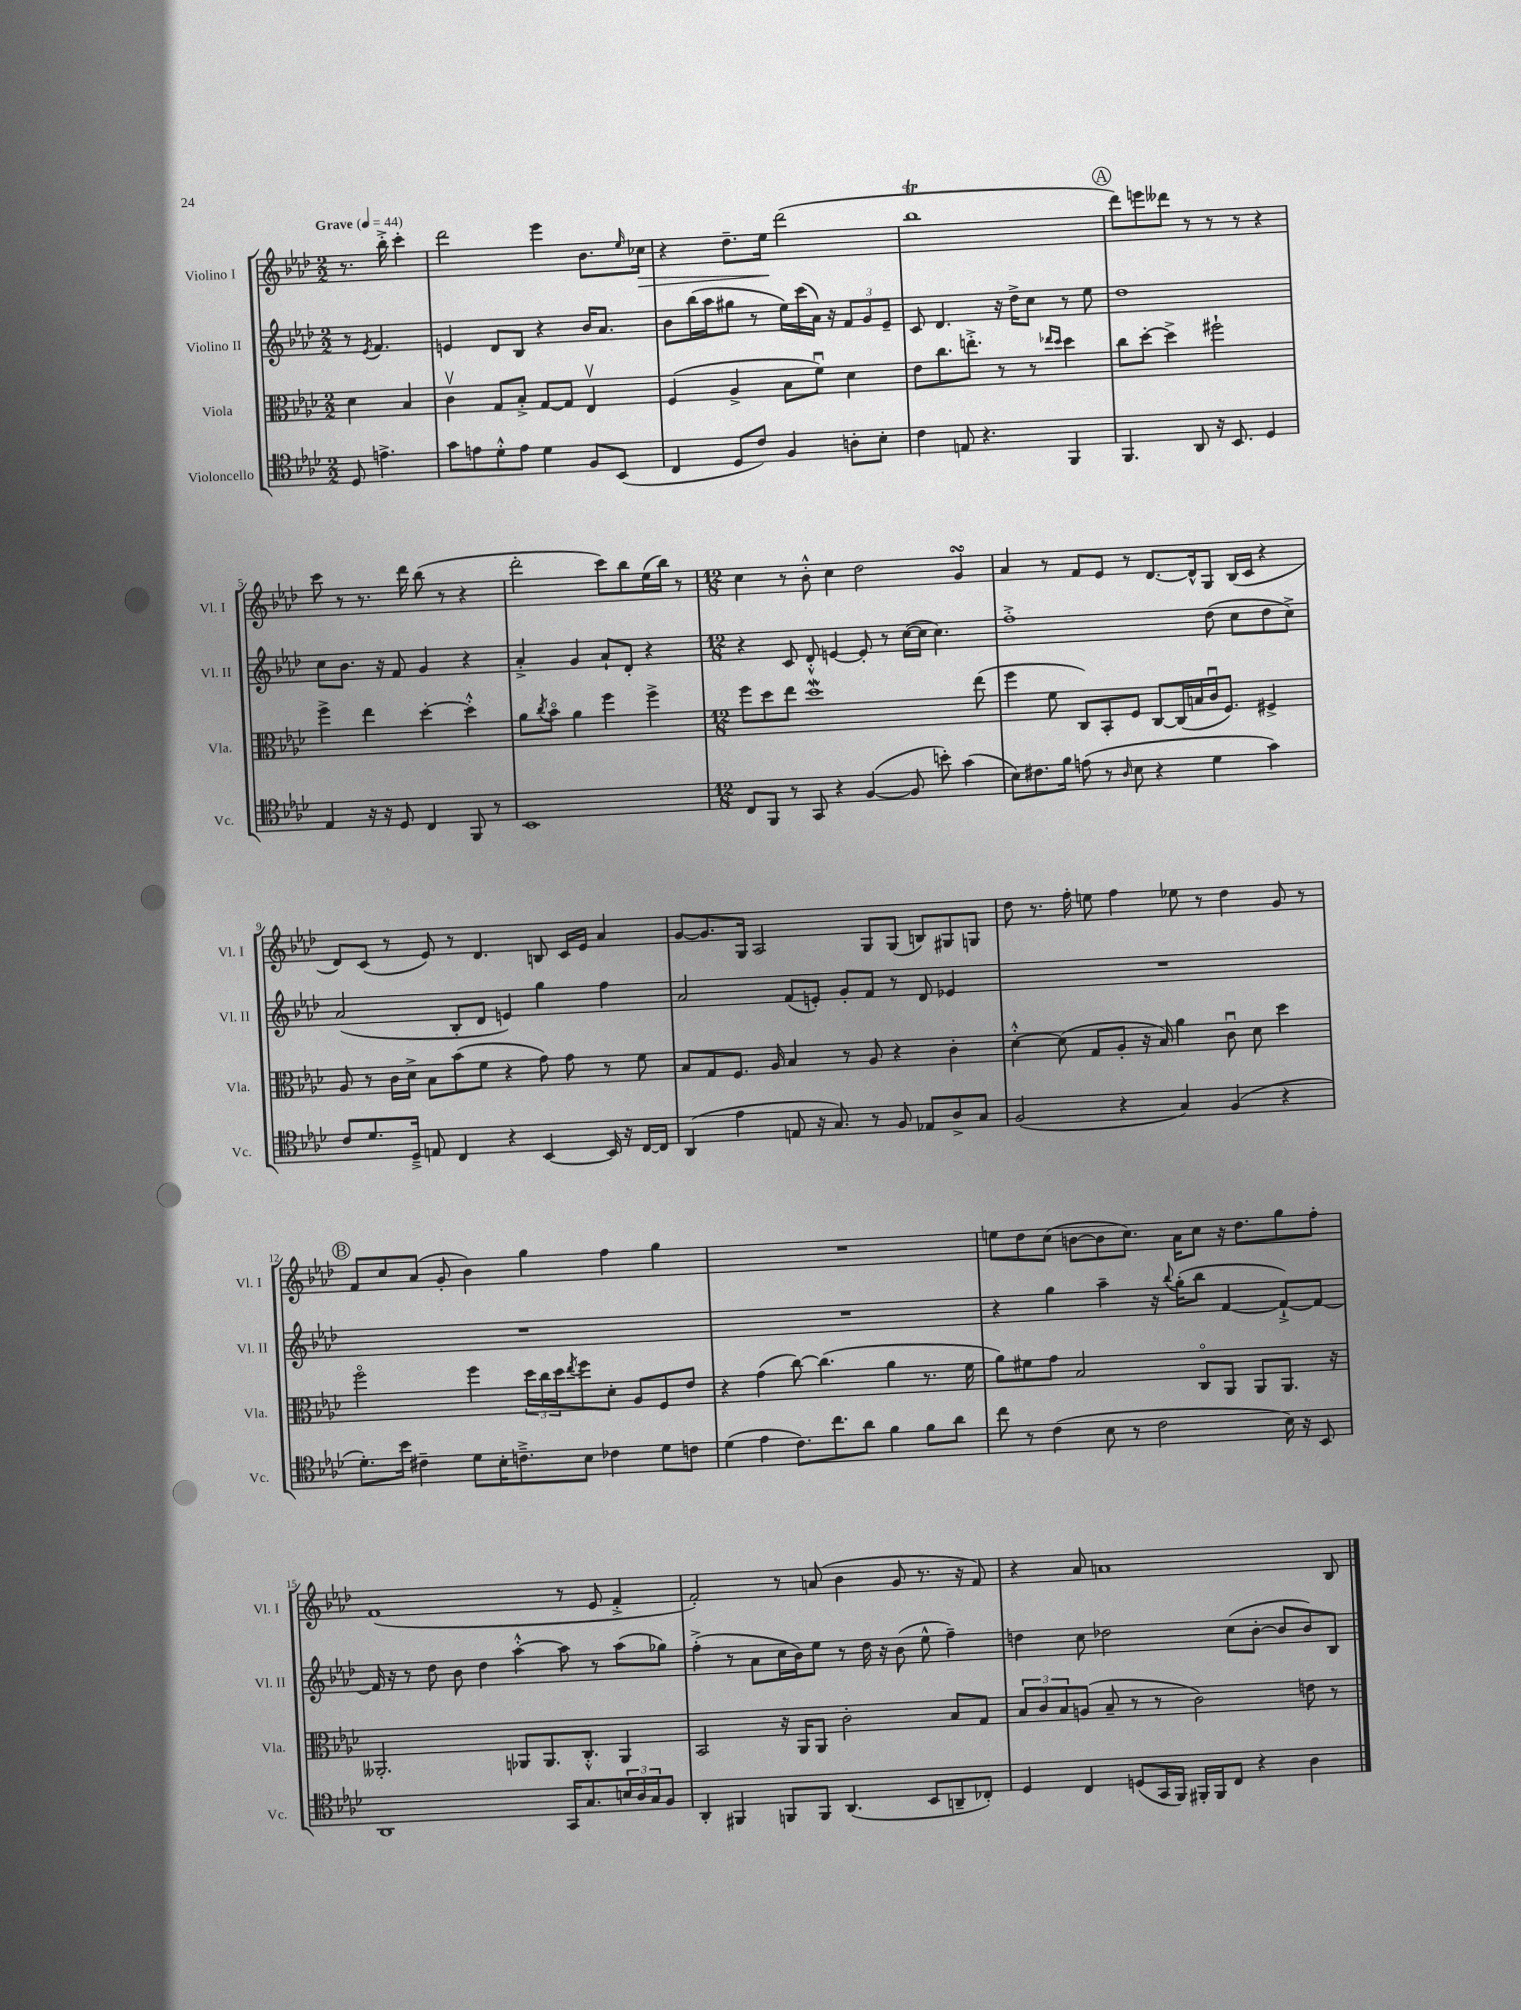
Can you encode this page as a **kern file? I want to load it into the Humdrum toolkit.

**kern	**kern	**kern	**kern
*staff4	*staff3	*staff2	*staff1
*clefC4	*clefC3	*clefG2	*clefG2
*k[b-e-a-d-]	*k[b-e-a-d-]	*k[b-e-a-d-]	*k[b-e-a-d-]
*M2/2	*M2/2	*M2/2	*M2/2
*MM44	*MM44	*MM44	*MM44
8D-/	4d-\	8r	8.r
.	.	8qe-/	.
4.e^\	.	4.f/	.
.	.	.	16bb-'^\
.	4B-/	.	4ccc'\
=	=	=	=
8g\L	4cv\	4e/	2ddd-\
8e\	.	.	.
8d-'^^\	8G/L	8d-/L	.
8e\J	8B-'^/J	8B-/J	.
4d-\	[8G/L	4r	4eee-\
.	8G/]J	.	.
8F/L	4E-v/	16b-/LK	8.b-\L
.	.	8.a-/J	.
(8BB-/J	.	.	.
.	.	.	16qqee-/
.	.	.	16cc-\Jk
=	=	=	=
4C/	(4F/	8b-\L	4r
.	.	(16bb-\L	.
.	.	16aa-\J	.
8D-/L	4A-^/	8gg#\J	8.dd-~\L
8c/J)	.	8r	.
.	.	.	16ee-\Jk
4F/	8B-\L	16ee-\LL)	(2ddd-\
.	.	(16ccc\	.
.	8fu\J)	16a-\JJ)	.
.	.	16r	.
8A'\L	4d-\	12f/L	.
.	.	12g/	.
8B-'\J	.	.	.
.	.	12e-~/J	.
=	=	=	=
4c\	8e-\L	8c/	1bb-
.	8.cc\	4.d-/	.
8E/	.	.	.
.	8.ee'^\J	.	.
4.r	.	.	.
.	8r	16r	.
.	.	16dd-^\LK	.
.	8r	8cc\J	.
.	16qqee-/LL	.	.
.	16qqdd-/JJ	.	.
4FF/	4dd-\	8r	.
.	.	8ee-\	.
=	=	=	=
4.FF/	8cc\L	1dd-	8ddd-\L)
.	[8dd-'\J	.	8eee\
.	4dd-^\]	.	8ddd--\J
8AA-/	.	.	8r
16r	2ff#`\	.	8r
8.BB-/	.	.	.
.	.	.	8r
4D-/	.	.	4r
=	=	=	=
4E-/	4ff^\	8cc\L	8ccc\
.	.	8.b-\J	8r
16r	4ee-\	.	8.r
16r	.	16r	.
8D-/	.	8f/	.
.	.	.	16ddd-\
4C/	[4dd-'\	4g/	(8bb-\
.	.	.	8r
8FF/	4dd-'^^\]	4r	4r
8r	.	.	.
=	=	=	=
1BB-	8a-\L	4a-'^/	2ddd-'\
.	8qcc/	.	.
.	8b-o\J	.	.
.	4a-\	4g/	.
.	4ff\	8a-`/L	8ccc\L)
.	.	8d-'/J	8bb-\
.	4ff^\	4r	(16ee-\L
.	.	.	16bb-\JJ)
.	.	.	8r
=	=	=	=
*M12/8	*M12/8	*M12/8	*M12/8
8C/L	8ff\L	4r	4cc\
8FF/J	8dd-\	.	.
8r	8ee-\J	8c/	8r
8GG/	1dd-	8d-'^^/	8b-'^^\
4r	.	[4e/	4cc\
([4F/	.	8e'/]	2dd-\
.	.	8r	.
8F/]	.	([16cc\LL	.
.	.	16cc\]JJ	.
8b'\)	.	4.cc\)	.
(4g\	.	.	4g/
.	(8ee-\	.	.
=	=	=	=
8B-\L)	4ff\	1ff'^	4a-/
8.c#\	.	.	.
.	8f\	.	8r
16f\Jk	.	.	.
(8e\	8C/L)	.	8f/L
8r	8BB-'/	.	8e-/J
16qqA-/	.	.	.
8B-\	8F/J	.	8r
4r	[8C/L	.	[8.d-/L
.	(16C/]L	.	.
.	16B/	.	16d-^^/]k
4d-\	16cu/J	(8dd-\	8G/J
.	8.F/J)	.	.
.	.	8cc\L	(16B-/LL
.	.	.	16c/JJ
4g\)	4F#^/	8dd-\	4r
.	.	8cc^\J)	.
=	=	=	=
8c/L	8A-/	(2a-/	8d-/L)
8.d-/	8r	.	(8c/J
.	16c\LL	.	8r
16D-~^/Jk	16d-^\JJ	.	.
8E/	8B-\L	.	8e-/)
4C/	(8b-\	8B-'/L	8r
.	8f\J	8d-/J	4.d-/
4r	4r	4e/)	.
[4BB-/	8g\)	4gg\	8B/
.	8g\	.	16c/LL
.	.	.	16e-/JJ
16BB-/]	8r	4ff\	4a-/
16r	.	.	.
[16C/LL	8f\	.	.
16C/]JJ	.	.	.
=	=	=	=
(4AA-/	8B-/L	2a-/	[8g/L
.	8G/	.	8.g/]
4e-\	8.F/J	.	.
.	.	.	16G/Jk
.	.	.	2A-/
.	16A-/	.	.
8E/	4B-/	(8f/L	.
16r	.	8e'/J)	.
8.G/)	.	.	.
.	8r	8g'/L	.
8r	8A-/	8f/J	8G/L
8F/	4r	8r	(8G/J
8E-/L	.	8d-/	8B/L)
8A-^/	4c'\	4e-/	8G#/
8G/J	.	.	8G/J
=	=	=	=
(2F/	[4d-'^^\	1.r	8dd-\
.	.	.	8.r
.	(8d-\]	.	.
.	.	.	16ff'\
.	8G/L	.	8ee\
4r	8A-'/J	.	4ff\
.	16r	.	.
.	16B-/)	.	.
4G/)	4a-\	.	8ee-\
.	.	.	8r
(4F/	8cu\	.	4dd-\
.	8d-\	.	.
4r	4dd-\	.	8g/
.	.	.	8r
=	=	=	=
8.d-'\L)	2ffo\	1.r	8f/L
.	.	.	8cc/
16b-\Jk	.	.	.
4c#~\	.	.	(8a-/J
.	.	.	8g'/
8d-\L	4ff\	.	4b-\)
16B-'\K	.	.	.
8.c~^\	.	.	.
.	24dd-\LL	.	4gg\
.	24cc\	.	.
.	24dd-\J	.	.
.	8qee-/	.	.
8B-\J	8ff\	.	.
4c-\	8d-'\J	.	4ff\
.	8A-/L	.	.
8d-\L	8F/	.	4gg\
8c\J	8e-/J	.	.
=	=	=	=
(4d-\	4r	1.r	1.r
4e-\	(4g\	.	.
8.c\L)	[8cc\)	.	.
.	(4.cc\]	.	.
8.cc\	.	.	.
8a-\J	.	.	.
4f\	4a-\	.	.
8f\L	8.r	.	.
8a-\J	.	.	.
.	16f\	.	.
=	=	=	=
8cc\	8a-\L)	4r	8ee\L
8r	8f#\	.	8dd-\
(4c\	8g\J	4gg\	(8cc\J
.	2B-/	.	[8b\L
8B-\	.	4aa-~\	8b\]
8r	.	.	8.cc\J)
2c\	.	16r	.
.	.	8qqbb-/	.
.	.	(16gg'\LK	16a-\LK
.	8Co/L	8bb-\J	8cc\J
.	8AA-/J	[4f/	16r
.	.	.	8.dd-\L
.	8AA-/L	.	.
16B-\)	8.AA-/J	8f`^/_L)	8gg\
16r	.	.	.
8BB-/	.	8f/_J	8ff'\J
.	16r	.	.
=	=	=	=
1AA-	2.AA--'/	16f/]	(1f
.	.	16r	.
.	.	8r	.
.	.	8dd-\	.
.	.	8b-\	.
.	.	4dd-\	.
.	8AA-/L	[4aa-'^^\	.
.	8.AA-/	.	.
16GG/LK	.	8aa-\]	8r
8.G/	8.C'^^/J	.	.
.	.	8r	8e-/
24B/L	4AA-/	(8aa-\L	4f'^/
24A-/	.	.	.
24G/J	.	.	.
8F/J	.	8gg-\J)	.
=	=	=	=
4AA-'/	2BB-/	(4ff'^\	2f'/)
4FF#/	.	8r	.
.	.	8a-\L	.
8FF/L	16r	16cc\L	8r
.	16AA-/LK	16b-\J)	.
8FF/J	8AA-/J	8ee-\J	(8a/
(4.AA-/	2c'\	8r	4b-\
.	.	16dd-\	.
.	.	16r	.
.	.	(8b-\	8g/
8BB-/L	.	8ee-^^\	8.r
8AA~/	8B-/L	4ff~\)	.
.	.	.	16r
8C-'/J)	8G/J	.	8f/)
=	=	=	=
4D-/	12B-/L	4dd\	4r
.	12c/	.	.
.	12B-/	.	.
4C/	(8A/J	8cc\	8a-/
.	8B-~/	2dd-\	1a
(8D/L	8r	.	.
16GG/L	8r	.	.
16FF/JJ)	.	.	.
16FF#'/LL	2c\)	.	.
16FF#/J	.	.	.
8C/J	.	(8cc\L	.
4r	.	[8b-'\J	.
.	.	8b-/]L	.
4A-\	8e\	8b-/)	.
.	8r	8B-/J	8B-/
==	==	==	==
*-	*-	*-	*-
